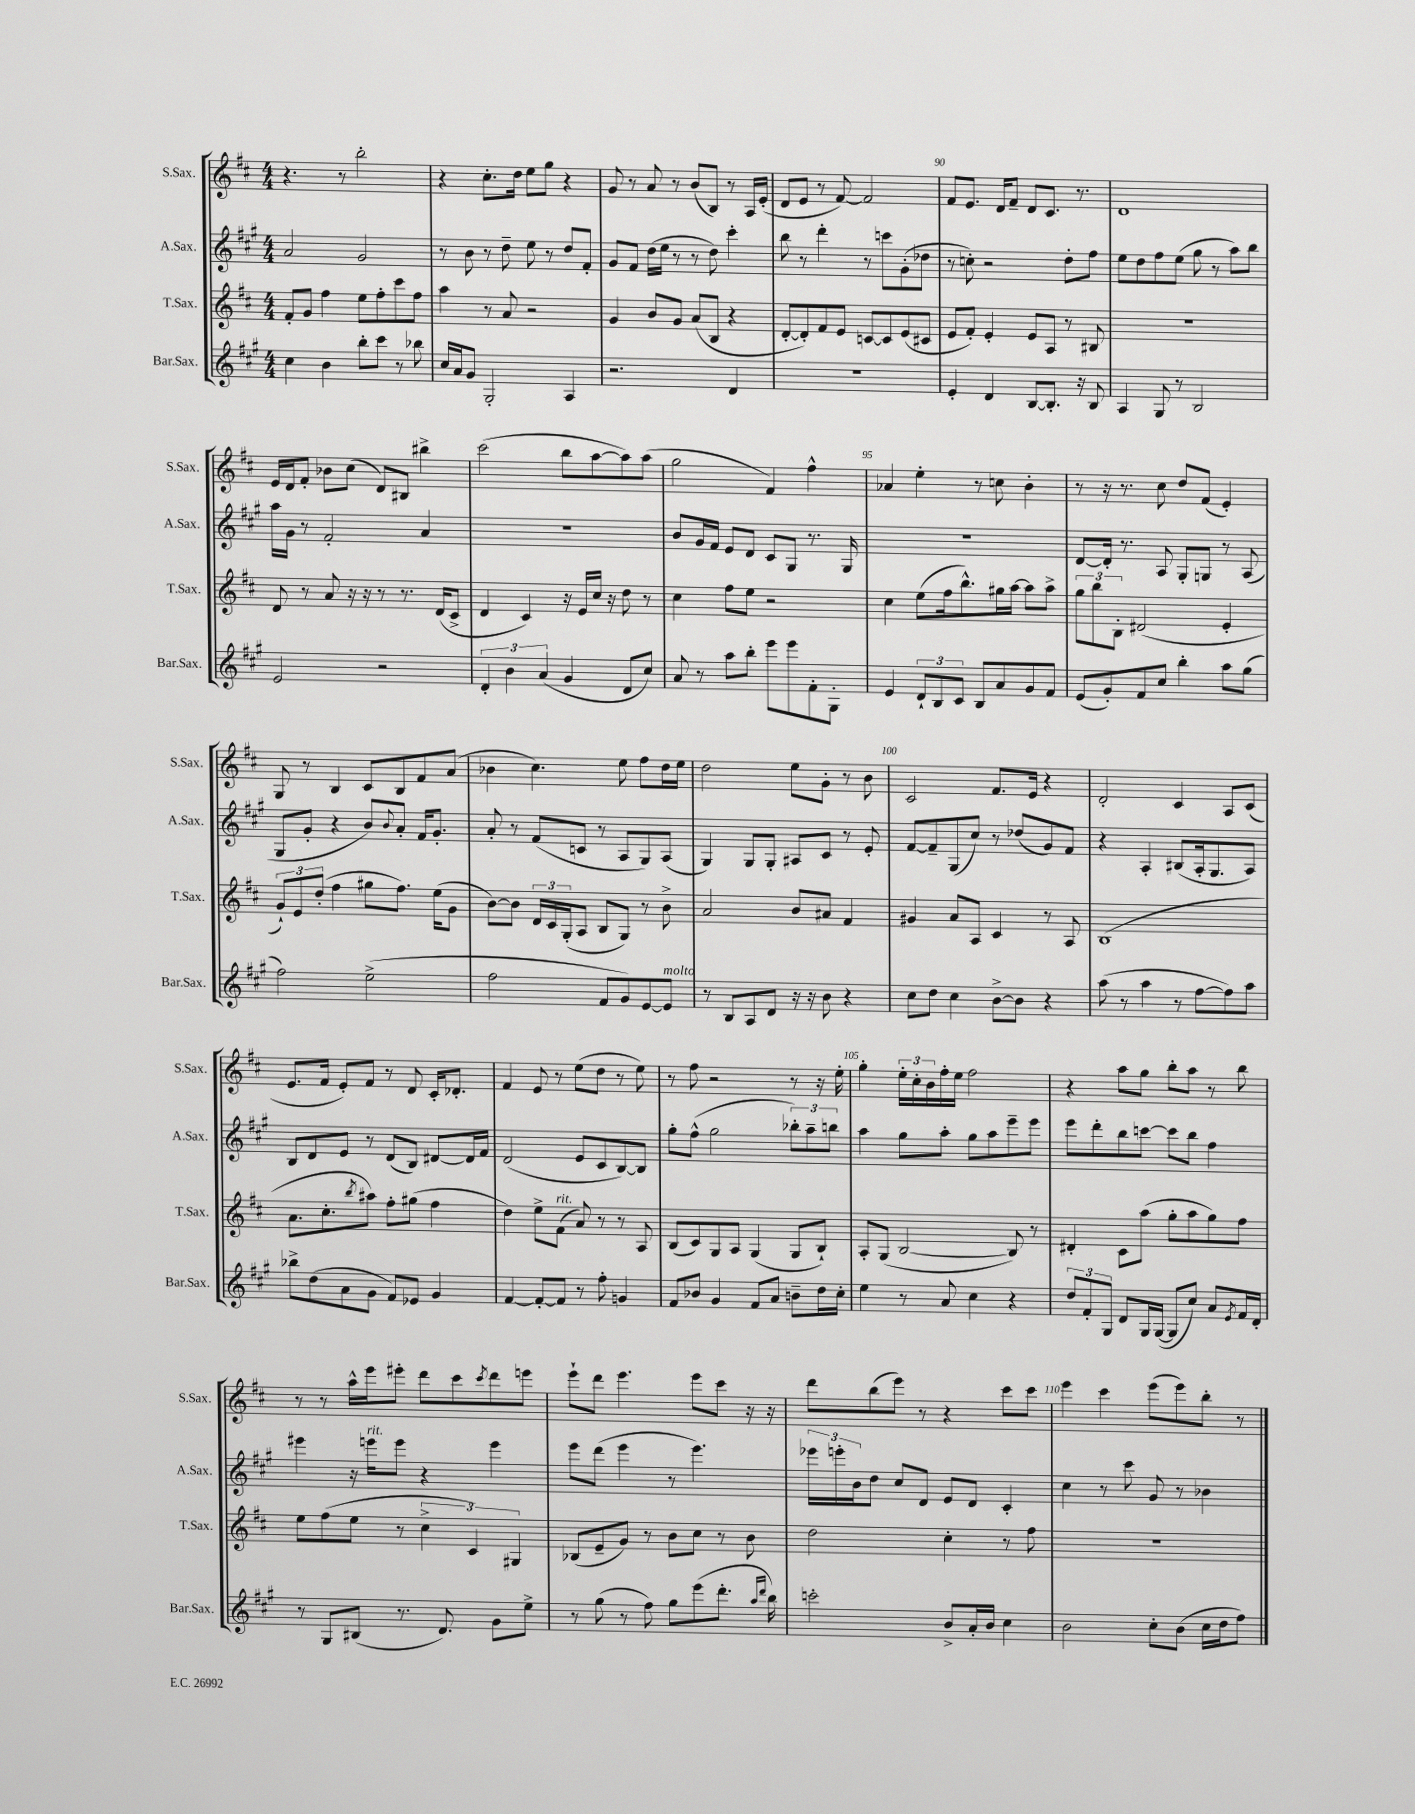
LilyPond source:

<<
\new StaffGroup <<
\new Staff = "s0" \with { instrumentName = "S.Sax." shortInstrumentName = "S.Sax." } {
    \clef treble \key d \major \numericTimeSignature \time 4/4
    r4. r8 b''2-. |
    r4 cis''8.-. d''16 e''8 g''8 r4 |
    g'8 r8 a'8 r8 b'8( b8) r8 a16 e'16-.( |
    d'8 e'8 r8 fis'8~) fis'2 |
    fis'8 e'8. d'16 fis'8-- d'8 cis'8. r8. |
    d'1 |
    e'16 d'16 fis'8-. bes'8 cis''8( d'8) bis8 bis''4-> |
    cis'''2( b''8 a''8~ a''8) a''8( |
    g''2 fis'4) fis''4-^ |
    aes'4 e''4-. r8 c''8 b'4-. |
    r8 r16 r8. cis''8 d''8 fis'8( e'4-.) |
    g8 r8 b4 cis'8 b8 fis'8 a'8( |
    bes'4 cis''4.) e''8 fis''8 d''16 e''16 |
    d''2 e''8 g'8-. r8 b'8 |
    cis'2 fis'8. e'16 r4 |
    d'2-. cis'4 a8 cis'8( |
    e'8. fis'16 e'8-.) fis'8 r8 d'8 cis'16-. des'8.-. |
    fis'4 e'8 r8 e''8( d''8 r8 e''8) |
    r8 fis''8 r2 r8 r16 e''16-. |
    g''4-. \tuplet 3/2 { e''16-. cis''16-. b'16 } fis''16-. e''16 fis''2 |
    r4 a''8 g''8 b''8-. a''8 r8 b''8 |
    r8 r8 a''16-^ e'''16 eis'''8-. d'''8 cis'''8 \acciaccatura { cis'''8 } d'''8 e'''8 |
    e'''8-! d'''8 e'''4. e'''8 cis'''8 r16 r16 |
    d'''8 b''8( e'''8) r8 r4 cis'''8 cis'''8 |
    e'''4 cis'''4 e'''8( e'''8) b''8-. r8 \bar "|." |
}
\new Staff = "s1" \with { instrumentName = "A.Sax." shortInstrumentName = "A.Sax." } {
    \clef treble \key a \major \numericTimeSignature \time 4/4
    a'2 gis'2 |
    r8 b'8 r8 d''8-- e''8 r8 d''8 fis'8-. |
    gis'8 fis'8 d''16( e''16 r8 r8 d''8) cis'''4-. |
    b''8 r8 d'''4-. r8 c'''8 gis'8-.( des''8 |
    r8 c''8-.) r2 d''8-. fis''8 |
    e''8 d''8 fis''8 e''8( gis''8 r8 a''8) b''8 |
    a''16 gis'16 r8 fis'2-. a'4 |
    R1 |
    b'8 gis'16 fis'16 e'8 d'8 cis'8 gis8 r8. gis16 |
    R1 |
    d'8~ d'16-. r8. a8 gis8-. g8 r8 a8( |
    gis8 gis'8-. r4 b'8) \appoggiatura { b'8 } a'8-. fis'16 gis'8.-. |
    a'8-. r8 fis'8( c'8 r8 a8 gis8) a8( |
    gis4) gis8 gis8-. ais8 cis'8 r8 e'8-. |
    fis'8~ fis'8-- gis8( cis''8) r8 des''8( gis'8) fis'8 |
    r4 a4-. bis8( a16-. gis8. a8) |
    b8 d'8 e'8 r8 d'8( b8) dis'8~ dis'16 fis'16 |
    d'2( e'8 cis'8 b8~) b8 |
    gis''8-. fis''8-^( gis''2 \tuplet 3/2 { bes''8-.) a''8-- b''8 } |
    a''4 gis''8 a''8-. gis''8 a''8 e'''8-- e'''8 |
    e'''8 d'''8-. b''8 c'''8~ c'''8 b''8 fis''4 |
    eis'''4 r16 e'''16^\markup { \italic "rit." } e'''8 r4 e'''4 |
    e'''8 d'''8( e'''4 r8 e'''4.) |
    \tuplet 3/2 { ees'''16 e'''16-. b'16 } d''8 cis''8 d'8 e'8 d'8 cis'4-. |
    cis''4 r8 cis'''8 gis'8 r8 bes'4 \bar "|." |
}
\new Staff = "s2" \with { instrumentName = "T.Sax." shortInstrumentName = "T.Sax." } {
    \clef treble \key d \major \numericTimeSignature \time 4/4
    fis'8-. g'8 fis''4 e''8 fis''8-. cis'''8 fis''8 |
    a''4 r8 a'8 r2 |
    g'4 b'8 g'8 a'8( b8 r4 |
    d'8~-. d'8-.) fis'8 e'8 c'8~ c'8 e'8( cis'8 |
    e'8 fis'8-.) e'4-. e'8 a8 r8 bis8 |
    R1 |
    d'8 r8 a'8 r16 r16 r8 r8. d'16( cis'8-> |
    d'4 cis'4) r16 e'16 cis''16 r16 d''8 r8 |
    cis''4 fis''8 e''8 r2 |
    cis''4 e''8( fis''16 b''8.-^) gis''16 a''16~ a''8 a''8-> |
    \tuplet 3/2 { g''8 b''8 b8-. } dis'2( e'4-. |
    \tuplet 3/2 { g'8-!) e'8 d''8-.( } fis''4 gis''8 fis''8.) e''16( g'8 |
    b'8~) b'8 \tuplet 3/2 { d'16 cis'16 g16-.( } a8 b8 g8) r8 b'8-> |
    a'2 b'8 ais'8 fis'4 |
    gis'4 a'8 a8 cis'4 r8 a8 |
    b1( |
    a'8. cis''8.-. \acciaccatura { b''8 } ais''8) fis''8-. gis''8( fis''4 |
    d''4) e''8-> fis'8^\markup { \italic "rit." }( a'8) r8 r8 a8 |
    b8( cis'8) g8 a8 g4( g8 b8-!) |
    a8-. g8( b2~ b8) r8 |
    dis'4-. cis'8 a''8( g''8-. a''8 g''8) fis''8 |
    e''8 fis''8( e''8 r8 \tuplet 3/2 { cis''4-> cis'4) gis4 } |
    bes8( e'8-- g'8) r8 b'8 cis''8 r8 b'8 |
    d''2 cis''4-. r8 fis''8 |
    R1 \bar "|." |
}
\new Staff = "s3" \with { instrumentName = "Bar.Sax." shortInstrumentName = "Bar.Sax." } {
    \clef treble \key a \major \numericTimeSignature \time 4/4
    cis''4 b'4 b''8-. cis'''8 r8 bes''8 |
    cis''16 a'16 gis'8 gis2-. a4 |
    r2. d'4 |
    r1 |
    e'4-. d'4 b8~ b8.-. r16 b8 |
    a4 gis8 r8 b2 |
    e'2 r2 |
    \tuplet 3/2 { d'4-. b'4 a'4( } gis'4 d'8 cis''8) |
    a'8 r8 a''8 b''8-. e'''8 e'''8 fis'8-. gis8-. |
    e'4 \tuplet 3/2 { d'8-! b8 cis'8 } b8 a'8 gis'8 fis'8 |
    e'8( gis'8-.) fis'8 cis''8 b''4-. a''8 gis''8( |
    fis''2) e''2->( |
    fis''2 fis'8 gis'8) e'8~ e'8^\markup { \italic "molto" } |
    r8 b8 a8 d'8 r16 r16 b'8 r4 |
    cis''8 d''8 cis''4 b'8~-> b'8 r4 |
    a''8( r8 a''4 r8 fis''8~ fis''8) a''8 |
    bes''8-> d''8( a'8 gis'8 fis'8) ees'8 gis'4 |
    fis'4~ fis'8~-. fis'8 r8 fis''8-. g'4 |
    fis'8 bes'8 gis'4 fis'8 a'8 b'8-- d''16 cis''16-. |
    e''4 r8 a'8 cis''4 r4 |
    \tuplet 3/2 { d''8 fis'8-. gis8 } d'8 gis16 gis16~( gis8 cis''8) a'8 \acciaccatura { e'8 } fis'16 d'16-. |
    r8 gis8 bis8( r8. d'8.) gis'8 e''8-> |
    r8 gis''8( r8 fis''8) gis''8 e'''8( d'''8.-. \grace { a''16 d'''16 } b''16) |
    c'''2-. b'8-> a'16-. b'16 cis''4 |
    b'2 cis''8-. b'8( cis''16 d''16 fis''8) \bar "|." |
}
>>
>>
\layout { \context { \Score currentBarNumber = #86 \override BarNumber.break-visibility = ##(#f #t #t) barNumberVisibility = #(every-nth-bar-number-visible 5) } }
